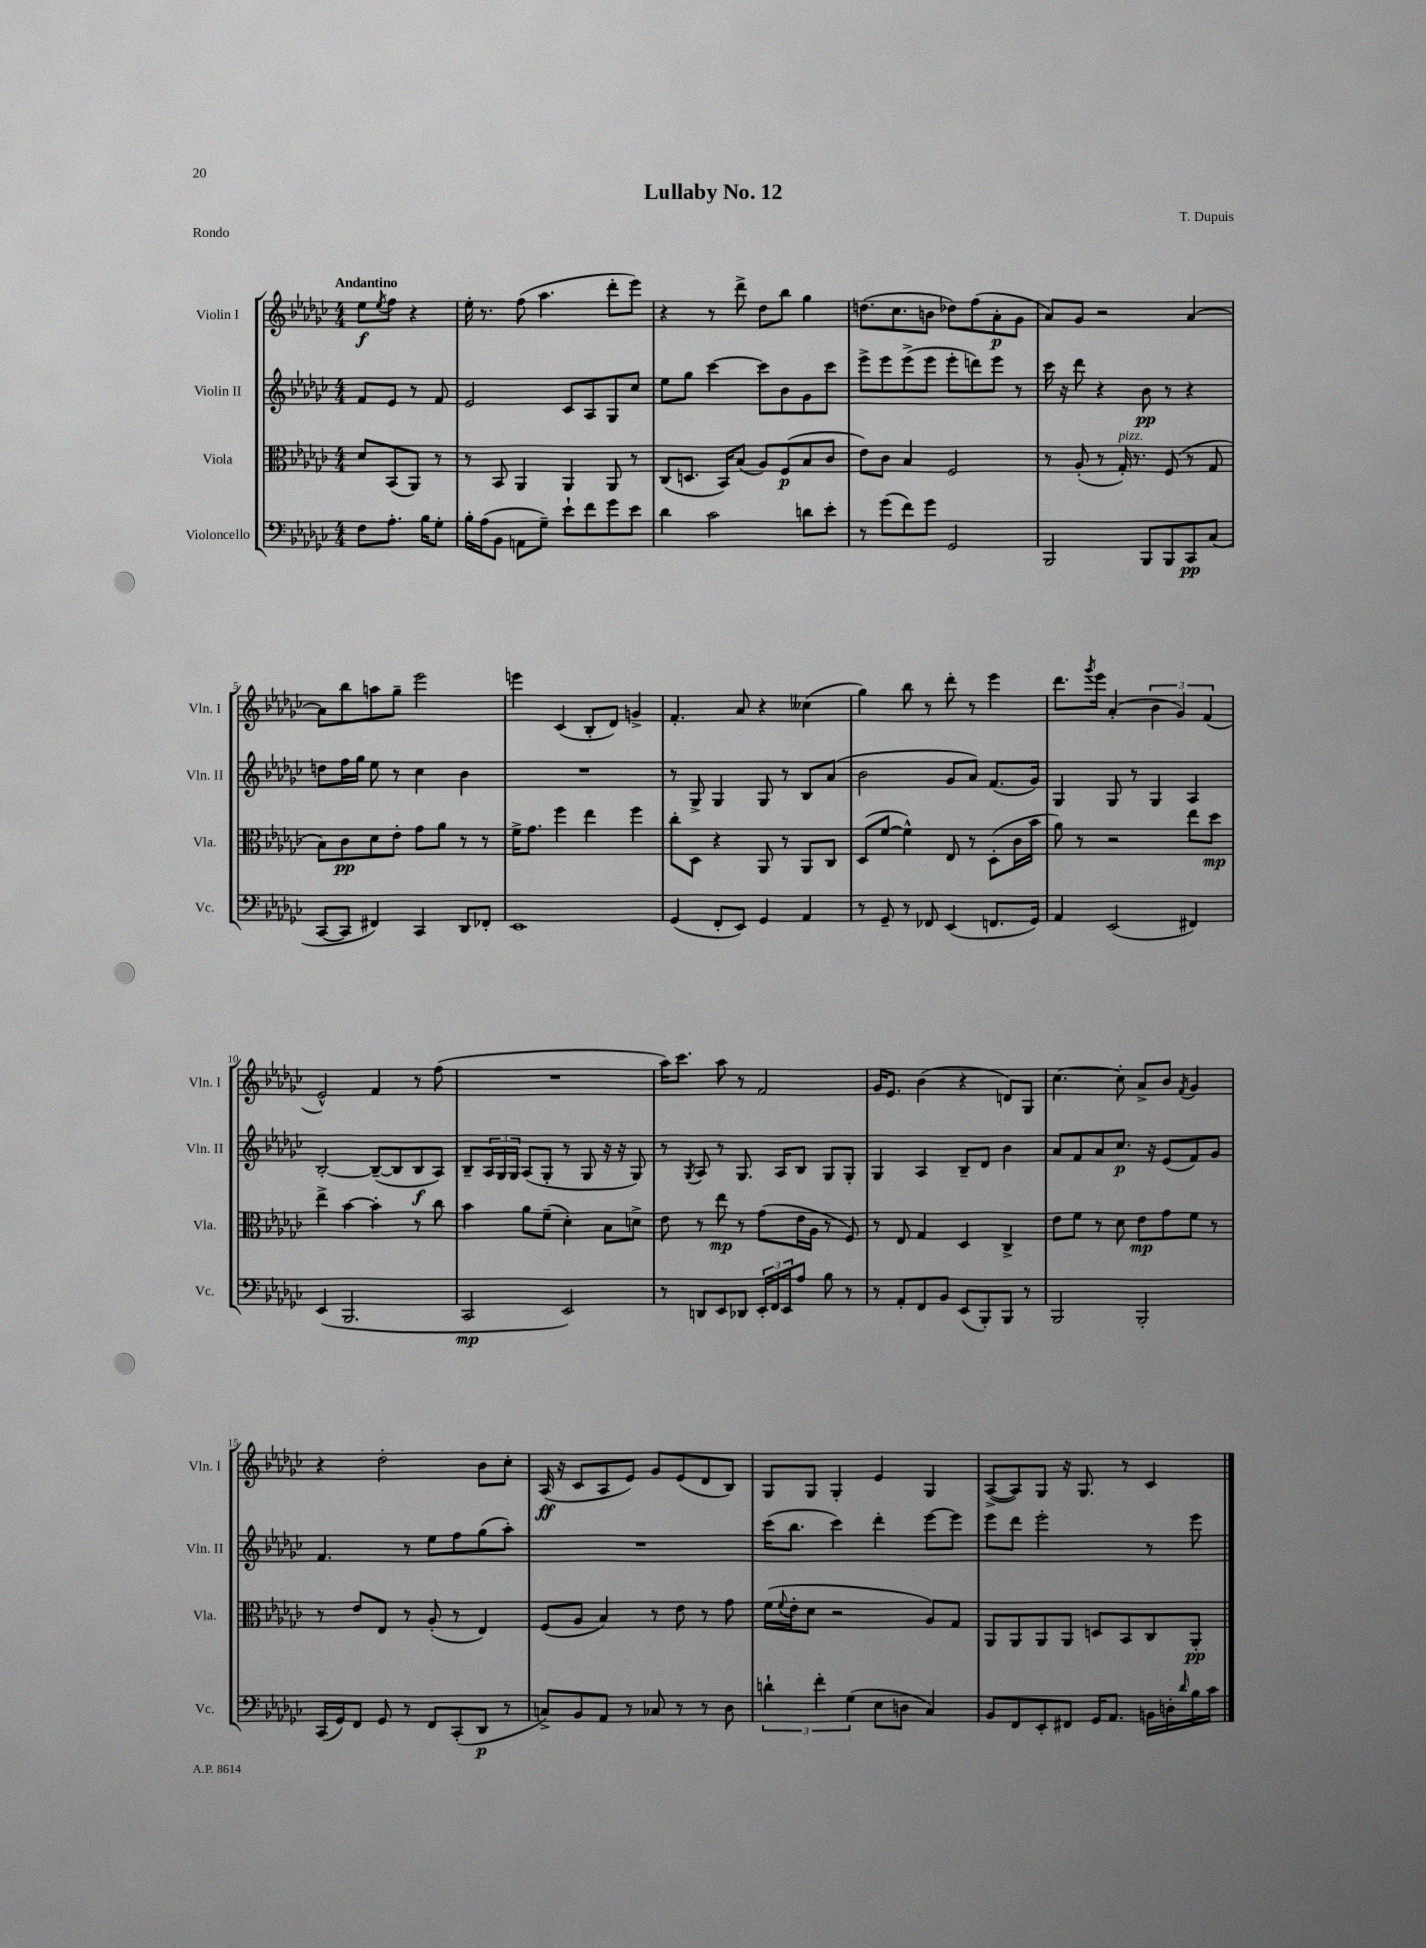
\header { title = "Lullaby No. 12" composer = "T. Dupuis" piece = "Rondo" }
<<
\new StaffGroup <<
\new Staff = "s0" \with { instrumentName = "Violin I" shortInstrumentName = "Vln. I" } {
    \clef treble \key ges \major \numericTimeSignature \time 4/4 \partial 2 \tempo "Andantino"
    ees''8\f \acciaccatura { ees''8 } f''8 r4 |
    ees''16-. r8. f''8( aes''4. des'''8-. ees'''8) |
    r4 r8 des'''8-> des''8 bes''8 ges''4 |
    d''8.( ces''8. b'8 des''8) f''8( aes'8-.\p ges'8 |
    aes'8) ges'8 r2 aes'4~ |
    aes'8 bes''8 a''8 ges''8-- ees'''2 |
    e'''4 ces'4( bes8-. des'8) g'4-> |
    f'4.-. aes'8 r4 ceses''4( |
    ges''4) bes''8 r8 des'''8-. r8 ees'''4 |
    des'''8. \acciaccatura { ges'''8 } ees'''16 aes'4-.( \tuplet 3/2 { bes'4 ges'4) f'4( } |
    ees'2-^) f'4 r8 f''8( |
    R1 |
    aes''16) ces'''8. aes''8 r8 f'2 |
    ges'16 ees'8. bes'4( r4 d'8) ges8 |
    ces''4.~ ces''8-. aes'8-> bes'8 \acciaccatura { f'8 } ges'4 |
    r4 des''2-. bes'8 ces''8-. |
    aes16\ff( r16 ces'8 aes8 ees'8) ges'8 ees'8( des'8 bes8) |
    ges8 ges8 ges4-. ees'4 ges4 |
    aes8~->( aes8) ges8 r16 ges8. r8 ces'4 \bar "|." |
}
\new Staff = "s1" \with { instrumentName = "Violin II" shortInstrumentName = "Vln. II" } {
    \clef treble \key ges \major \numericTimeSignature \time 4/4 \partial 2
    f'8 ees'8 r8 f'8 |
    ees'2 ces'8 aes8 ges8 ces''8 |
    ees''8 ges''8 ces'''4~ ces'''8 bes'8 ges'8 ces'''8 |
    ees'''8-> ees'''8 ees'''8->( ees'''8 ees'''8-. d'''8) ees'''8 r8 |
    ces'''16 r16 des'''8 r4 bes'8\pp r8 r4 |
    d''8 f''16 ges''16 ees''8 r8 ces''4 bes'4 |
    R1 |
    r8 ges8-> ges4 ges8 r8 bes8 aes'8( |
    bes'2 ges'8 aes'8) f'8.( ges'16) |
    ges4 ges8 r8 ges4 aes4 |
    bes2~-. bes8~--( bes8 bes8\f aes8) |
    bes8-- \tuplet 3/2 { aes16 ges16 ges16 } aes8( ges8-. r8 ges8 r16 r16 ges8) |
    r8 \acciaccatura { ges8 } aes8 r8 ges8. aes16 bes8 ges8 ges8-. |
    ges4 aes4 bes8-- des'8 bes'4 |
    aes'8 f'8 aes'8 ces''8.\p r16 ees'8( f'8) ges'8 |
    f'4. r8 ees''8 f''8 ges''8( aes''8-.) |
    R1 |
    ces'''16( bes''8. ces'''4) des'''4-. ees'''8~ ees'''8 |
    ees'''8 des'''8 ees'''2-. r8 ees'''8 \bar "|." |
}
\new Staff = "s2" \with { instrumentName = "Viola" shortInstrumentName = "Vla." } {
    \clef alto \key ges \major \numericTimeSignature \time 4/4 \partial 2
    des'8 bes,8( aes,8) r8 |
    r8 bes,8 aes,4 aes,4 aes,8 r8 |
    ces8( d8. bes,16) bes8( aes8) f8\p( bes8 ces'8 |
    ees'8) ces'8 bes4 f2 |
    r8 aes8-.( r8 ges16-.^\markup { \italic "pizz." }) r8. f8( r8 ges8 |
    bes8) ces'8\pp des'8 ees'8-. ges'8 aes'8 r8 r8 |
    f'16-> ges'8. f''4 ees''4 f''4 |
    ces''8-. des8 r4 aes,8 r8 aes,8 ces8 |
    des8( f'8~ f'4-^) ees8 r8 des8-.( ces'16 bes'16 |
    aes'8) r8 r2 ees''8 des''8\mp |
    ees''4-> bes'4~ bes'4-. r8 ces''8 |
    bes'4 aes'8 f'8--( des'4-.) bes8 d'8-> |
    ees'8 r8 ees''8\mp r8 ges'8( ees'16 aes16 r8 f8) |
    r8 ees8 ges4 des4 ces4-> |
    ees'8 f'8 r8 des'8 ees'8\mp ges'8 f'8 r8 |
    r8 ees'8 ees8 r8 aes8-.( r8 ees4) |
    f8( aes8 bes4) r8 ees'8 r8 ges'8 |
    f'16( \appoggiatura { f'8 } ees'16-. des'8 r2 aes8) ges8 |
    aes,8 aes,8 aes,8 aes,8 d8 bes,8 ces8 aes,8-.\pp \bar "|." |
}
\new Staff = "s3" \with { instrumentName = "Violoncello" shortInstrumentName = "Vc." } {
    \clef bass \key ges \major \numericTimeSignature \time 4/4 \partial 2
    f8 aes8.-. bes16 ges8-. |
    bes16-. aes16( bes,8 a,8 ges8--) ees'8-! f'8 ges'8 ees'8 |
    des'4 ces'2 d'8 ees'8-. |
    r8 ges'8( f'8) ges'8 ges,2 |
    bes,,2 bes,,8 bes,,8 ces,8\pp ces8( |
    ces,8~ ces,8 fis,4) ces,4 des,8 fes,8-. |
    ees,1 |
    ges,4( f,8-. ees,8) ges,4 aes,4 |
    r8 ges,8-- r8 fes,8 ees,4( f,8. ges,16) |
    aes,4 ees,2( fis,4) |
    ees,4( bes,,2. |
    ces,2\mp ees,2) |
    r8 d,8 ees,8 des,8 \tuplet 3/2 { ees,16-. f,16 ees,16 } aes8 bes8 r8 |
    r8 aes,8-. f,8 bes,8 ees,8( bes,,8-.) bes,,8 r8 |
    bes,,2 bes,,2-. |
    ces,16( ges,16) f,8 ges,8 r8 f,8 ces,8-.( des,8\p r8 |
    c8->) bes,8 aes,8 r8 ces8 r8 r8 des8 |
    \tuplet 3/2 { d'4-! f'4-. ges4( } ees8 d8 ces4) |
    bes,8 f,8 ees,8-. fis,8 ges,16 aes,8. b,16 d16-. \grace { des'16 } bes16 ces'16 \bar "|." |
}
>>
>>
